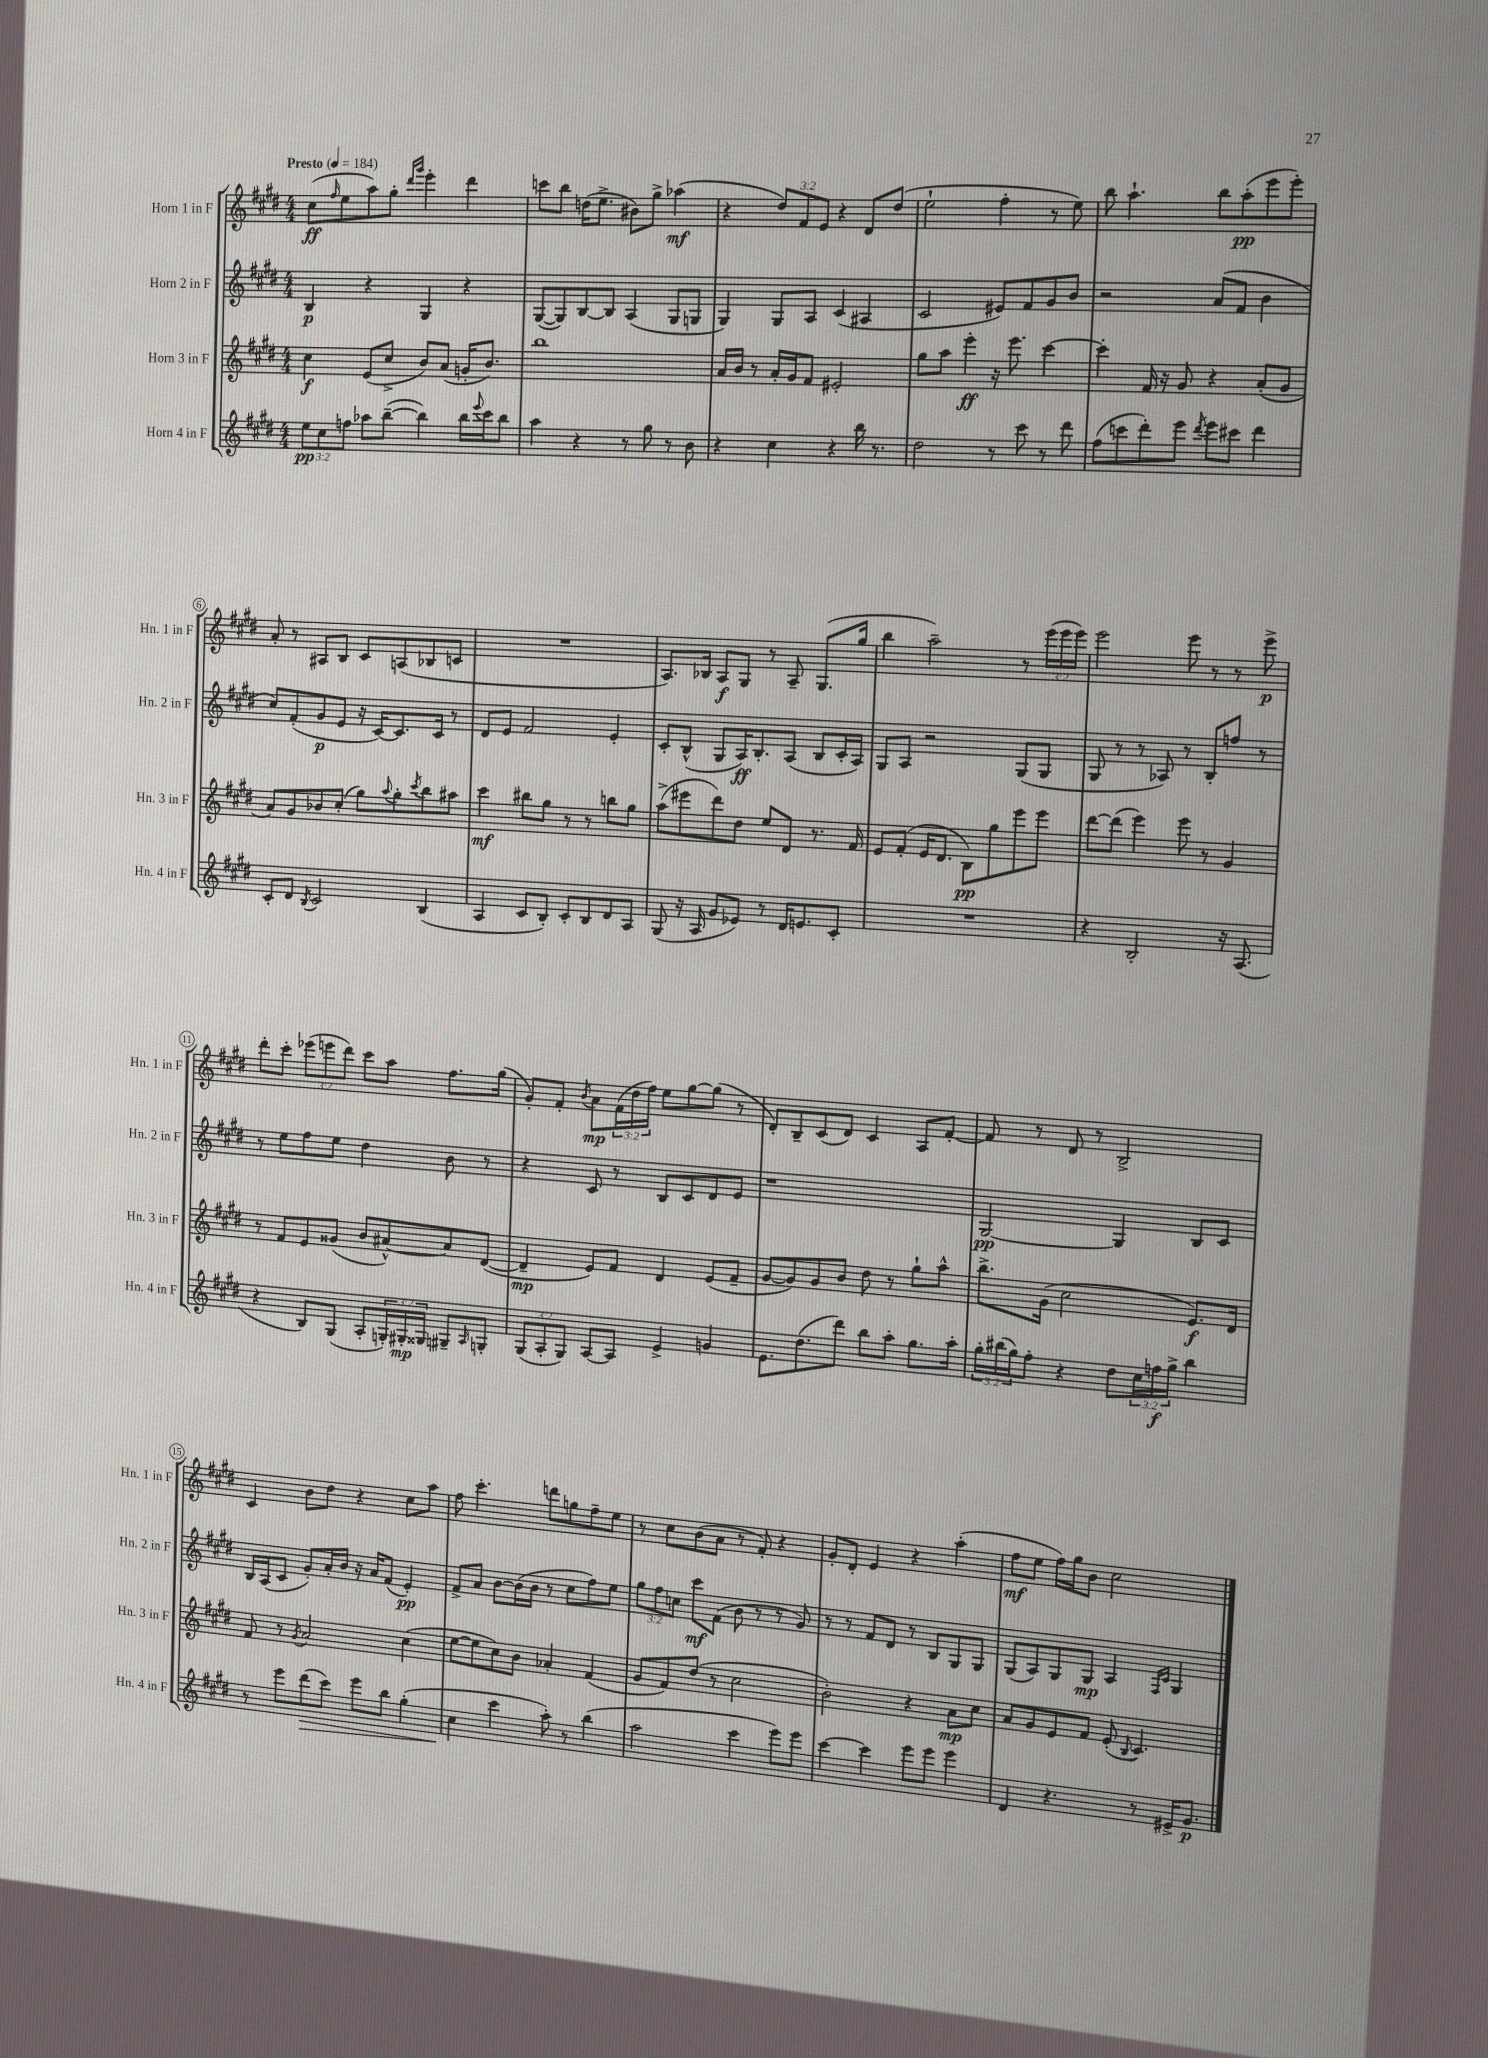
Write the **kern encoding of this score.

**kern	**kern	**kern	**kern
*staff4	*staff3	*staff2	*staff1
*clefG2	*clefG2	*clefG2	*clefG2
*k[f#c#g#d#]	*k[f#c#g#d#]	*k[f#c#g#d#]	*k[f#c#g#d#]
*M4/4	*M4/4	*M4/4	*M4/4
*MM184	*MM184	*MM184	*MM184
12ee	4cc#	4B	(8cc#
12cc#	.	.	.
.	.	.	16qqff#
.	.	.	8ee
12ff	.	.	.
8aa-	(8e	4r	8aa)
([8bb~	8cc#^	.	8gg#'
.	.	.	16qqddd#
.	.	.	16qqggg#
4bb])	8b)	4G#	4eee'
.	(8a	.	.
16bb	16g'	4r	4ddd#
8qqeee	.	.	.
16ccc#	8.b)	.	.
8bb	.	.	.
=	=	=	=
4aa	1bb	([8G#	8ccc
.	.	8G#])	8bb
4r	.	[8B	(16dd
.	.	.	8.ee^
.	.	8B]	.
8r	.	(4A	8b#)
8gg#	.	.	8gg#^
8r	.	8G#	(4aa-
8b	.	8G	.
=	=	=	=
4r	16a	4G#)	4r
.	16b	.	.
.	8r	.	.
4cc#	16a'	8G#	12dd#)
.	16g#	.	.
.	.	.	12f#
.	8f#	8A	.
.	.	.	12e
4r	2e#'	(4c#	4r
16bb	.	4A#	8d#
8.r	.	.	.
.	.	.	(8dd#
=	=	=	=
2dd#	8gg#	2c#	2ee`
.	8aa	.	.
.	4eee'	.	.
8r	16r	8e#)	4ff#'
.	8.eee	.	.
8ccc#	.	8f#	.
8r	[4ccc#	8g#	8r
8ddd#	.	8b	8ee)
=	=	=	=
(8ff#	4ccc#']	2r	8bb
8ccc	.	.	4.aa`
8ddd#')	16f#	.	.
.	16r	.	.
8eee	8g#	.	.
8qddd#	.	.	.
8eee	4r	(8a	8bb
8ccc#	.	8f#	(8aa'
4ddd#	(8a'	4b	8eee
.	8g#	.	8eee')
=	=	=	=
8c#'	8a)	8cc#)	8a'
8d#	8g#	(8f#'	8r
8qB	.	.	.
2c#	8b-	8g#	8A#
.	(8cc#'	8e	8B
.	8gg#)	16r	8c#
.	.	[16c#)	.
.	8qqaa	.	.
.	8gg#'	8.c#]	(8A
.	8qccc#	.	.
(4B	8bb	.	8B-
.	.	16c#	.
.	8aa#	8r	8c
=	=	=	=
4A	4ccc#	8d#	1r
.	.	8e	.
8c#	8bb#	2f#	.
8B')	8gg#	.	.
8c#'	8r	.	.
8B	8r	.	.
8d#	8bb	4e'	.
8A	8gg#	.	.
=	=	=	=
(8G#	(8aa^	8c#'	8.A)
16r	8eee#	(8B^^	.
16A	.	.	16B-
8g#	8ddd#)	8G#	8A
8e-)	8dd#	16A)	8G#
.	.	8.B'	.
8r	8ee	.	8r
16d#	8d#	(8A	8A~
8.e	.	.	.
.	8.r	8B	(8.G#
8c#'	.	16c#'	.
.	16f#	16A)	16gg#
=	=	=	=
1r	8e	8G#	4bb
.	(8f#'	8A	.
.	16e	2r	2aa~)
.	8.d#	.	.
.	8B)	.	.
.	8gg#	.	.
.	8eee	(8G#	8r
.	8eee	8G#	(24eee
.	.	.	24eee
.	.	.	24eee)
=	=	=	=
4r	[8ddd#	8G#	2eee
.	(8ddd#]	8r	.
2B'	4eee)	8r	.
.	.	8A-)	.
.	8eee	8r	8eee
.	8r	8B'	8r
16r	4g#	8ff	8r
(8.A	.	.	.
.	.	8r	8eee^
=	=	=	=
4r	8r	8r	8ddd#'
.	8f#	8ee	8ccc#'
8B)	8e	8ff#	(12eee-
.	.	.	12eee
(8G#	(8g##	8ee	.
.	.	.	12ddd#)
8A'	8b	4dd#	8ccc#
24G')	[8a#^^)	.	8aa
24G#'	.	.	.
24G##	.	.	.
8G#~	8a#]	8b	8.ff#
16qqA	.	.	.
8G'	([8d#	8r	.
.	.	.	(16gg#
=	=	=	=
(12G#	4d#~]	4r	8g#')
12A'	.	.	.
.	.	.	8f#'
12G#)	.	.	.
.	.	.	8qb
[8A	8e)	8c#	8a
8A]	8f#	8r	(24f#
.	.	.	24dd#
.	.	.	24ff#)
4e^	4d#	8B	8ee
.	.	8c#	[8gg#
4g	(8e	8d#	(8gg#]
.	8f#~	8e	8r
=	=	=	=
8.e	[8g#	1r	8d#')
.	8g#])	.	8B~
(8.dd#	.	.	.
.	8g#	.	(8c#
8ddd#)	8b	.	8d#)
8bb	8dd#	.	4c#
8aa'	8r	.	.
8.gg#	8gg#`	.	8A
.	8aa^^	.	[8f#'
16aa'	.	.	.
=	=	=	=
24gg#'	8.bb^	[2G#	8f#]
(24bb#	.	.	.
24gg#)	.	.	.
8ff#'	.	.	8r
.	(16g#	.	.
4r	2cc#	.	8d#
.	.	.	8r
8dd#	.	4G#]	2B^
24cc#	.	.	.
24ff	.	.	.
24gg#^	.	.	.
4bb#	8.e)	8B	.
.	.	8c#	.
.	16d#	.	.
=	=	=	=
8r	8f#	16B	4c#
.	.	(16A	.
8eee	8r	8c#	.
.	8qg#	.	.
(8ddd#	2a	8g#')	8b
8ccc#)	.	16a'	8dd#
.	.	16b	.
8eee	.	16r	4r
.	.	16a	.
8bb	.	(8f#	.
(4gg#'	(4cc#	4e')	8cc#
.	.	.	8aa
=	=	=	=
4cc#	[8ee	8f#^	8ff#
.	8ee]	8a	4.ccc#'
4ccc#	8cc#)	[8b	.
.	8b	(16b]	.
.	.	16b	.
8aa')	4a-'	8r	8ddd
8r	.	8cc#	8gg
(4bb	(4f#	8ff#)	8ff#~
.	.	8ee	8ee
=	=	=	=
2aa	8g#	12gg#	8r
.	.	12ff#	.
.	8f#)	.	8cc#
.	.	12cc	.
.	(8dd#	8ccc#	(8b
.	8r	(8f#	8a
4ccc#	2cc#	8b	8r
.	.	8r	8f#')
8eee)	.	8r	4r
8eee	.	8g#)	.
=	=	=	=
[4ccc#	2b')	8r	8g#'
.	.	8r	8d#'
4ccc#]	.	8f#	4e
.	.	8d#	.
8eee	4r	8r	4r
8eee	.	8B	.
4eee	8a	8G#	(4aa'
.	8cc#	8G#	.
=	=	=	=
4d#	8a	(8G#	8ff#
.	8g#	8A)	8ee
4.r	8e	8G#	16ff#)
.	.	.	16gg#
.	8f#	8G#	8b
.	(8e'	4A	2cc#
.	8qqB	.	.
8r	4.c#)	.	.
.	.	16qqF#	.
.	.	16qqc#	.
16e#^	.	4G#	.
8.g#	.	.	.
==	==	==	==
*-	*-	*-	*-
